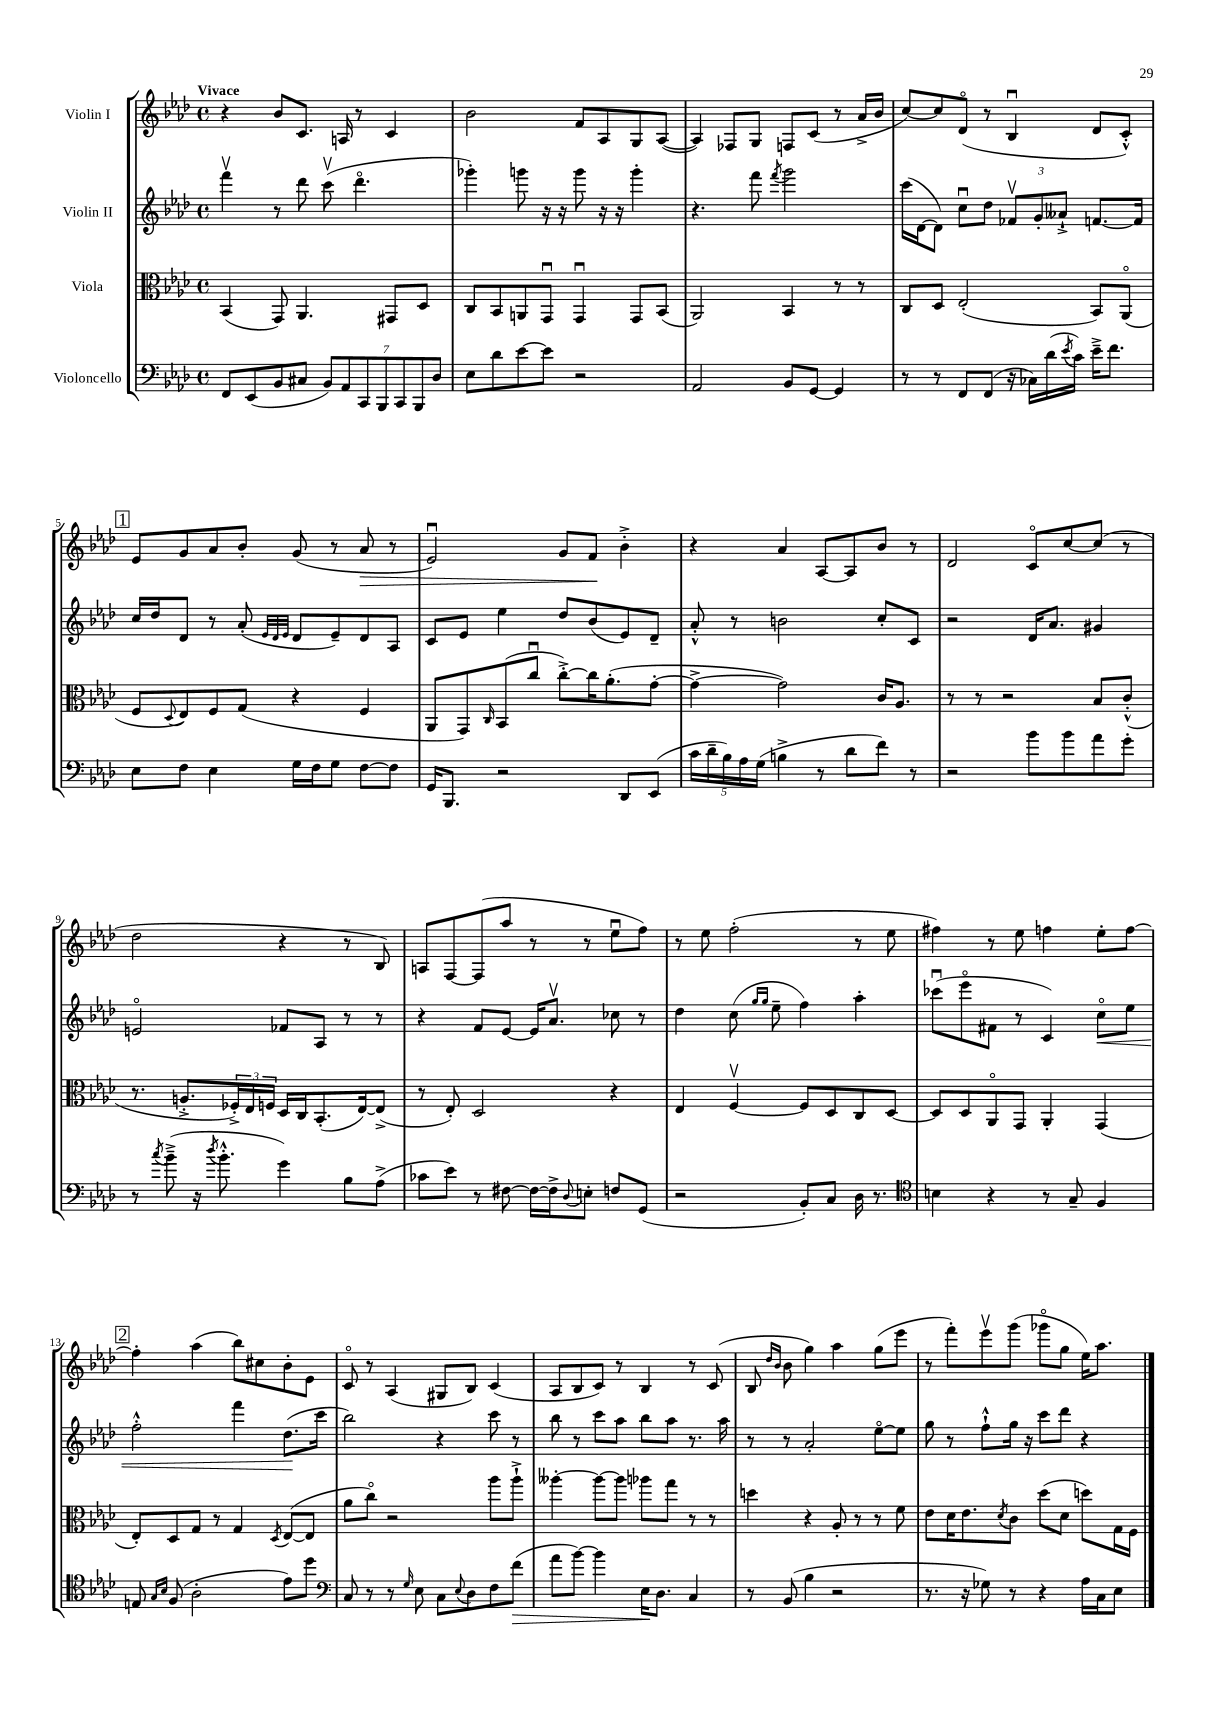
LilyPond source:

<<
\new StaffGroup <<
\new Staff = "s0" \with { instrumentName = "Violin I" } {
    \clef treble \key aes \major \defaultTimeSignature \time 4/4 \tempo "Vivace"
    r4 bes'8 c'8. a16 r8 c'4 |
    bes'2 f'8 aes8 g8 aes8~( |
    aes4) fes8 g8 f8 c'8( r8 aes'16-> bes'16 |
    c''8~) c''8 des'8\flageolet( r8 bes4\downbow des'8 c'8-.-^) |
    \mark \markup { \box "1" } ees'8 g'8 aes'8 bes'8-. g'8( r8 aes'8\> r8 |
    ees'2\downbow) g'8 f'8\! bes'4-.-> |
    r4 aes'4 aes8~ aes8 bes'8 r8 |
    des'2 c'8\flageolet c''8~ c''8( r8 |
    des''2 r4 r8 bes8) |
    a8 f8~ f8( aes''8 r8 r8 ees''8\downbow f''8) |
    r8 ees''8 f''2-.( r8 ees''8 |
    fis''4) r8 ees''8 f''4 ees''8-. f''8~ |
    \mark \markup { \box "2" } f''4-. aes''4( bes''8) cis''8 bes'8-. ees'8 |
    c'8\flageolet r8 aes4( gis8 bes8) c'4( |
    aes8 bes8 c'8) r8 bes4 r8 c'8( |
    bes8 \grace { des''16 bes'16 } bes'8 g''4) aes''4 g''8( ees'''8 |
    r8 f'''8-.) ees'''8\upbow g'''8( ges'''8\flageolet g''8 ees''16) aes''8. \bar "|." |
}
\new Staff = "s1" \with { instrumentName = "Violin II" } {
    \clef treble \key aes \major \defaultTimeSignature \time 4/4
    f'''4\upbow r8 des'''8 c'''8\upbow( des'''4.\flageolet |
    ges'''4-.) g'''8 r16 r16 g'''8 r16 r16 g'''4-. |
    r4. f'''8 \acciaccatura { f'''8 } g'''2 |
    c'''16( des'16~ des'8) c''8\downbow des''8 \tuplet 3/2 { fes'8\upbow g'8-. aeses'8-!-> } f'8.~ f'16 |
    \mark \markup { \box "1" } c''16 des''16 des'8 r8 aes'8-.( \grace { ees'32 des'32 ees'32 } des'8 ees'8--) des'8 aes8 |
    c'8 ees'8 ees''4 des''8 bes'8( ees'8) des'8-- |
    aes'8-.-^ r8 b'2 c''8-. c'8 |
    r2 des'16 aes'8. gis'4 |
    e'2\flageolet fes'8 aes8 r8 r8 |
    r4 f'8 ees'8~ ees'16 aes'8.\upbow ces''8 r8 |
    des''4 c''8( \grace { g''16 g''16 } ees''8-- f''4) aes''4-. |
    ces'''8\downbow( ees'''8\flageolet fis'8 r8 c'4) c''8\flageolet\< ees''8 |
    \mark \markup { \box "2" } f''2-.-^ f'''4 des''8.\!( c'''16 |
    bes''2) r4 c'''8 r8 |
    bes''8 r8 c'''8 aes''8 bes''8 aes''8 r8. aes''16 |
    r8 r8 aes'2-. ees''8~\flageolet ees''8 |
    g''8 r8 f''8-!-^ g''16 r16 c'''8 des'''8 r4 \bar "|." |
}
\new Staff = "s2" \with { instrumentName = "Viola" } {
    \clef alto \key aes \major \defaultTimeSignature \time 4/4
    bes,4( g,8) aes,4. gis,8 des8 |
    c8 bes,8 a,8 g,8\downbow g,4\downbow g,8 bes,8( |
    aes,2) bes,4 r8 r8 |
    c8 des8 ees2-.( bes,8) aes,8\flageolet( |
    \mark \markup { \box "1" } f8 \appoggiatura { des8 } ees8) f8 g8( r4 f4 |
    aes,8 g,8) \grace { c16 } bes,8( c''8\downbow c''8~-.->) c''16 aes'8.-.( g'8~-. |
    g'4~-> g'2) c'16 aes8. |
    r8 r8 r2 bes8 c'8-.-^( |
    r8. a8.-.-> \tuplet 3/2 { fes16-.->) ees16 f16 } des16 c16 bes,8.-.( ees16~) ees8->( |
    r8 ees8-.) des2 r4 |
    ees4 f4~\upbow f8 des8 c8 des8~ |
    des8 des8 aes,8\flageolet g,8 aes,4-. g,4( |
    \mark \markup { \box "2" } ees8-.) des8 g8 r8 g4 \acciaccatura { des8 } ees8~( ees8 |
    aes'8 c''8\flageolet) r2 aes''8 aes''8-!-> |
    aeses''4~-. aeses''8~ aeses''8 aes''8 g''8 r8 r8 |
    d''4 r4 aes8-. r8 r8 f'8 |
    ees'8 des'16 ees'8. \acciaccatura { des'8 } c'8 des''8( des'8 d''8) g16 f16 \bar "|." |
}
\new Staff = "s3" \with { instrumentName = "Violoncello" } {
    \clef bass \key aes \major \defaultTimeSignature \time 4/4
    f,8 ees,8( bes,8 cis8 \tuplet 7/4 { bes,8) aes,8 c,8 bes,,8 c,8 bes,,8 des8 } |
    ees8 des'8 ees'8~ ees'8 r2 |
    aes,2 bes,8 g,8~ g,4 |
    r8 r8 f,8 f,8( r16 ces16) des'16( \acciaccatura { ees'8 } c'16) ees'16---> f'8. |
    \mark \markup { \box "1" } ees8 f8 ees4 g16 f16 g8 f8~ f8 |
    g,16 bes,,8. r2 des,8 ees,8( |
    \tuplet 5/4 { c'16 des'16-- bes16) aes16 g16( } b4-> r8 des'8 f'8) r8 |
    r2 bes'8 bes'8 aes'8 g'8-. |
    r8 \acciaccatura { c''8 } bes'8--->( r16 \acciaccatura { des''8 } bes'8.-.-^ g'4) bes8 aes8->( |
    ces'8 ees'8) r8 fis8~ fis16~ fis16-> \appoggiatura { des8 } e8-. f8 g,8( |
    r2 bes,8-.) c8 des16 r8. |
    \clef tenor b4 r4 r8 g8-- f4 |
    \mark \markup { \box "2" } e8 \grace { g16 bes16 } f8( aes2-. ees'8) des''8 |
    \clef bass c8 r8 r8 \grace { g16 } ees8 c8 \appoggiatura { ees8 } des8 f8 f'8\>( |
    aes'8 bes'8~) bes'4 ees16\! des8. c4 |
    r8 bes,8( bes4 r2 |
    r8. r16 ges8) r8 r4 aes16 c16 ees8 \bar "|." |
}
>>
>>
